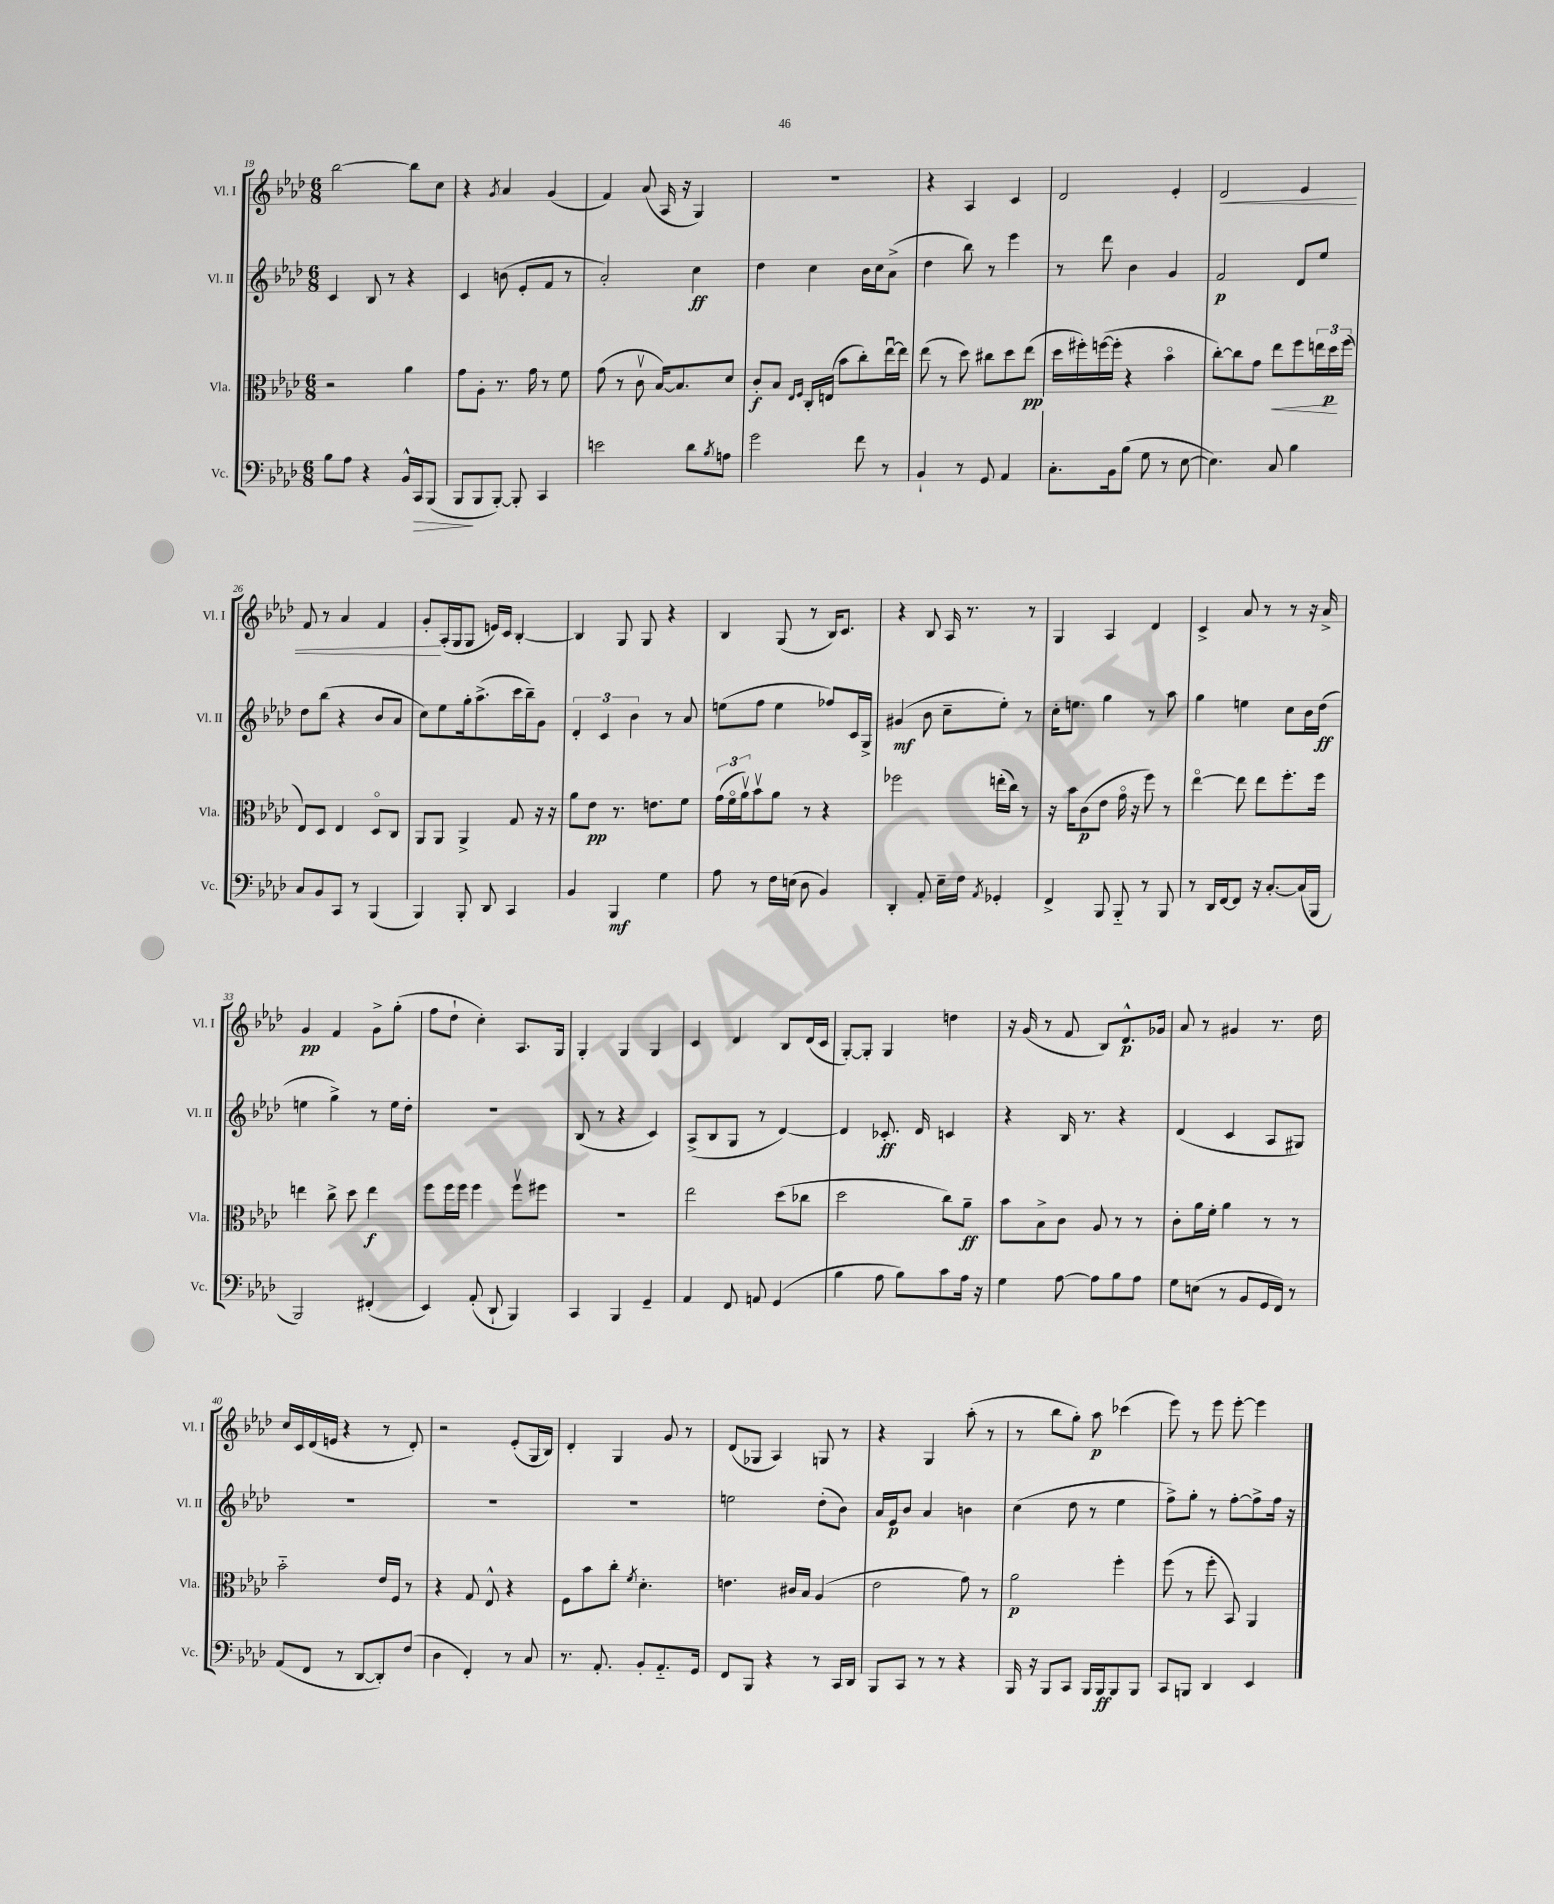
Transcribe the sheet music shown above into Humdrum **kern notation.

**kern	**kern	**kern	**kern
*staff4	*staff3	*staff2	*staff1
*clefF4	*clefC3	*clefG2	*clefG2
*k[b-e-a-d-]	*k[b-e-a-d-]	*k[b-e-a-d-]	*k[b-e-a-d-]
*M6/8	*M6/8	*M6/8	*M6/8
8B-\L	2r	4c/	[2bb-\
8A-\J	.	.	.
4r	.	8B-/	.
.	.	8r	.
16BB-^^/LL	4a-\	4r	8bb-\]L
16CC/J	.	.	.
(8BBB-/J	.	.	8cc\J
=	=	=	=
8BBB-/L	8g\L	4c/	4r
8BBB-/	8A-'\J	.	.
.	.	.	8qg/
[8BBB-'/J)	8.r	(8b\	4a-/
8BBB-'/]	.	8e-'/L	.
.	16g\	.	.
4CC/	8r	8f/J	(4g/
.	8f\	8r	.
=	=	=	=
2e\	(8g\	2a-'/)	4f/)
.	8r	.	.
.	8cv\	.	(8a-/
.	[16B-/LK)	.	16A-/
.	8.B-/]	.	16r
8d-\L	.	4cc\	4G/)
8qB-/	.	.	.
8A\J	8d-/J	.	.
=	=	=	=
2g\	8c'/L	4dd-\	2.r
.	8B-/J	.	.
.	16qqE-/LL	.	.
.	16qqF/JJ	.	.
.	16C'/LL	4cc\	.
.	(16E/JJ	.	.
.	8b-\L	.	.
8f\	8cc'\)	16b-\LL	.
.	.	16cc\J	.
8r	[16ee-u\L	(8a-^\J	.
.	16ee-\]JJ	.	.
=	=	=	=
4BB-`/	(8ee-\	4dd-\	4r
.	8r	.	.
8r	8dd-\)	8bb-\)	4A-/
8GG/	8cc#\L	8r	.
4AA-/	8dd-\	4eee-\	4c/
.	(8ee-\J	.	.
=	=	=	=
8.C'\L	16dd-\LL	8r	2d-/
.	16ff#'\)	.	.
.	([16ff\	8ddd-\	.
16BB-\k	16ff'\]JJ	.	.
(8B-\J	4r	4b-\	.
8G\	.	.	.
8r	4b-o\	4g/	4e-'/
[8E-\	.	.	.
=	=	=	=
4.E-\])	[8cc'\L)	2f/	2d-/
.	8cc\]	.	.
.	8g\J	.	.
8C/	8ee-\L	.	.
4B-\	8ff\	8d-/L	4e-/
.	24ee\L	8ee-/J	.
.	24dd-\	.	.
.	(24ff\JJ	.	.
=	=	=	=
8C/L	8E-/L)	8dd-\L	8f/
8BB-/	8D-/J	(8bb-\J	8r
8CC/J	4E-/	4r	4a-/
8r	.	.	.
(4BBB-/	8D-o/L	8b-/L	4f/
.	8C/J	8a-/J	.
=	=	=	=
4BBB-/)	8AA-/L	8cc\L)	8g'/L
.	8AA-/J	8ee-\	(16A-'/L
.	.	.	16G/J
8BBB-'/	4AA-^/	16gg'\k	8G/J
.	.	(8.aa-^\	.
8DD-/	.	.	16e/LL)
.	.	.	16c/JJ
4CC/	8G/	16ccc\L	[4B-'/
.	.	16bb-~\J)	.
.	16r	8g\J	.
.	16r	.	.
=	=	=	=
4BB-/	8a-\L	6d-'/	4B-/]
.	8e-\J	.	.
.	.	6c/	.
4BBB-/	8.r	.	8G/
.	.	6b-\	.
.	.	.	8G/
.	8.e\L	.	.
4G\	.	8r	4r
.	8f\J	8a-/	.
=	=	=	=
8A-\	(24g\LL	(8ee\L	4B-/
.	24fo\	.	.
.	24a-v\J)	.	.
8r	8b-v\	8ff\J	.
16F\LL	8a-\J	4ee\	(8G/
(16E\JJ	.	.	.
8D-\	8r	.	8r
4BB-/)	4r	8ff-/L)	16B-/LK)
.	.	.	8.c/J
.	.	16c/L	.
.	.	16G^/JJ	.
=	=	=	=
4DD-'/	2ff-\	(4g#/	4r
8AA-'/	.	8b-\	8B-/
16E-~\LL	.	8cc~\L	16A-/
16F\JJ	.	.	8.r
8qAA-/	.	.	.
4GG-'/	(16ee'\LL	8ee-'\J)	.
.	16cc\JJ)	.	.
.	8r	8r	8r
=	=	=	=
4FF^/	16r	16cc'\LK	4G/
.	16b-\LK	8.ee\J	.
.	(8c\	.	.
8BBB-/	8e-\J	4gg\	4A-/
8BBB-'~/	16go\	.	.
.	16r	.	.
8r	8ff\)	8r	4d-/
8BBB-/	8r	8aa-\	.
=	=	=	=
8r	[4ee-o\	4gg\	4c^/
16DD-/LL	.	.	.
[16FF/J	.	.	.
8FF/]J	8ee-\]	4ee\	8a-/
16r	8ee-\L	.	8r
[8.C'/L	.	.	.
.	8.ff'\	8cc\L	8r
(16C/]L	.	16b-\L	16r
16BBB-/JJ	16ff\Jk	(16dd-\JJ	16a-^/
=	=	=	=
2BBB-/)	4ee\	4ee\	4g/
.	8cc^\	4gg^\)	4f/
.	8dd-\	.	.
(4FF#'/	4ee\	8r	8g^\L
.	.	16ee\LL	(8gg'\J
.	.	16dd-'\JJ	.
=	=	=	=
4EE-/)	8ff\L	2.r	8ff\L
.	16ff\L	.	8dd-`\J
.	16ff\JJ	.	.
(8AA-'/	4ff\	.	4cc'\)
8DD-`/	.	.	.
4BBB-/)	8ffv\L	.	8.A-/L
.	8ff#\J	.	.
.	.	.	16G/Jk
=	=	=	=
4CC/	2.r	(8B-/	4G'/
.	.	8r	.
4BBB-/	.	4r	4G/
4GG~/	.	4c/)	4G/
=	=	=	=
4AA-/	2ee-\	(8A-^/L	4c/
.	.	8B-/	.
8FF/	.	8G/J	4d-/
8AA/	.	8r	.
(4GG/	(8dd-\L	[4d-/)	8B-/L
.	8cc-\J	.	(16d-/L
.	.	.	16c/JJ
=	=	=	=
4B-\	2dd-\	4d-/]	[8G'/L)
.	.	.	8G'/]J
8A-\	.	8.c-'/	4G/
8B-\L)	.	.	.
.	.	16d-/	.
8c\	8cc\L)	4c/	4dd\
16A-\Jk	8a-~\J	.	.
16r	.	.	.
=	=	=	=
4G\	8b-\L	4r	16r
.	.	.	(16g/
.	8B-^\	.	8r
[8A-\	8c\J	16B-/	8f/
.	.	8.r	.
8A-\]L	8A-/	.	8B-/L)
8B-\	8r	4r	8.d-^^/
8A-\J	8r	.	.
.	.	.	16g-/Jk
=	=	=	=
8G\L	8c'\L	(4d-/	8a-/
(8E\J	16a-\L	.	8r
.	16f'\JJ	.	.
8r	4a-\	4c/	4g#/
8BB-/L	.	.	.
16GG/L	8r	8A-/L	8.r
16FF/JJ)	.	.	.
8r	8r	8G#/J)	.
.	.	.	16dd-\
=	=	=	=
(8AA-/L	2b-'~\	2.r	16cc/LL
.	.	.	16c/
8FF/J	.	.	(16d-/
.	.	.	16e/JJ
8r	.	.	4r
[8DD-/L	.	.	.
8DD-'/])	16e-/LL	.	8r
.	16F/JJ	.	.
(8F/J	8r	.	8d-'/)
=	=	=	=
4D-\	4r	2.r	2r
4FF'/)	8G/	.	.
.	8E-^^/	.	.
8r	4r	.	(8e-'/L
8C/	.	.	16G/L
.	.	.	16B-/JJ)
=	=	=	=
8.r	8F\L	2.r	4d-'/
.	8b-\	.	.
8.AA-'/	.	.	.
.	8cc'\J	.	4G/
.	8qf/	.	.
8BB-'/L	4.d-'\	.	.
8.AA-'~/	.	.	8g/
.	.	.	8r
16GG/Jk	.	.	.
=	=	=	=
8FF/L	4.e\	2ee\	(8d-/L
8BBB-/J	.	.	8G-/J
4r	.	.	4A-/)
.	16c#/LL	.	.
.	16B-/JJ	.	.
8r	(4A-/	(8dd-'\L	8G/
16CC/LL	.	8b-\J)	8r
16DD-/JJ	.	.	.
=	=	=	=
8BBB-/L	2e-\	16a-/LL	4r
.	.	16e-/J	.
8CC/J	.	8b-/J	.
8r	.	4a-/	4G/
8r	.	.	.
4r	8g\)	4b\	(8aa-'\
.	8r	.	8r
=	=	=	=
16BBB-/	2a-\	(4cc\	8r
16r	.	.	.
8BBB-/L	.	.	8bb-\L
8CC/J	.	8dd-\	8gg'\J)
16BBB-/LL	.	8r	8aa-\
16BBB-/J	.	.	.
8BBB-/	4ff'\	4ee-\	(4ccc-\
8BBB-/J	.	.	.
=	=	=	=
8CC/L	(8ff\	8ff^\L)	8eee-\)
8BBB/J	8r	8gg'\J	8r
4DD-/	8ff'\	8r	8eee-\
.	8BB-/)	[8ff'\L	[8eee-'\
4EE-/	4AA-/	8ff^\]	4eee-\]
.	.	16ff\Jk	.
.	.	16r	.
==	==	==	==
*-	*-	*-	*-
